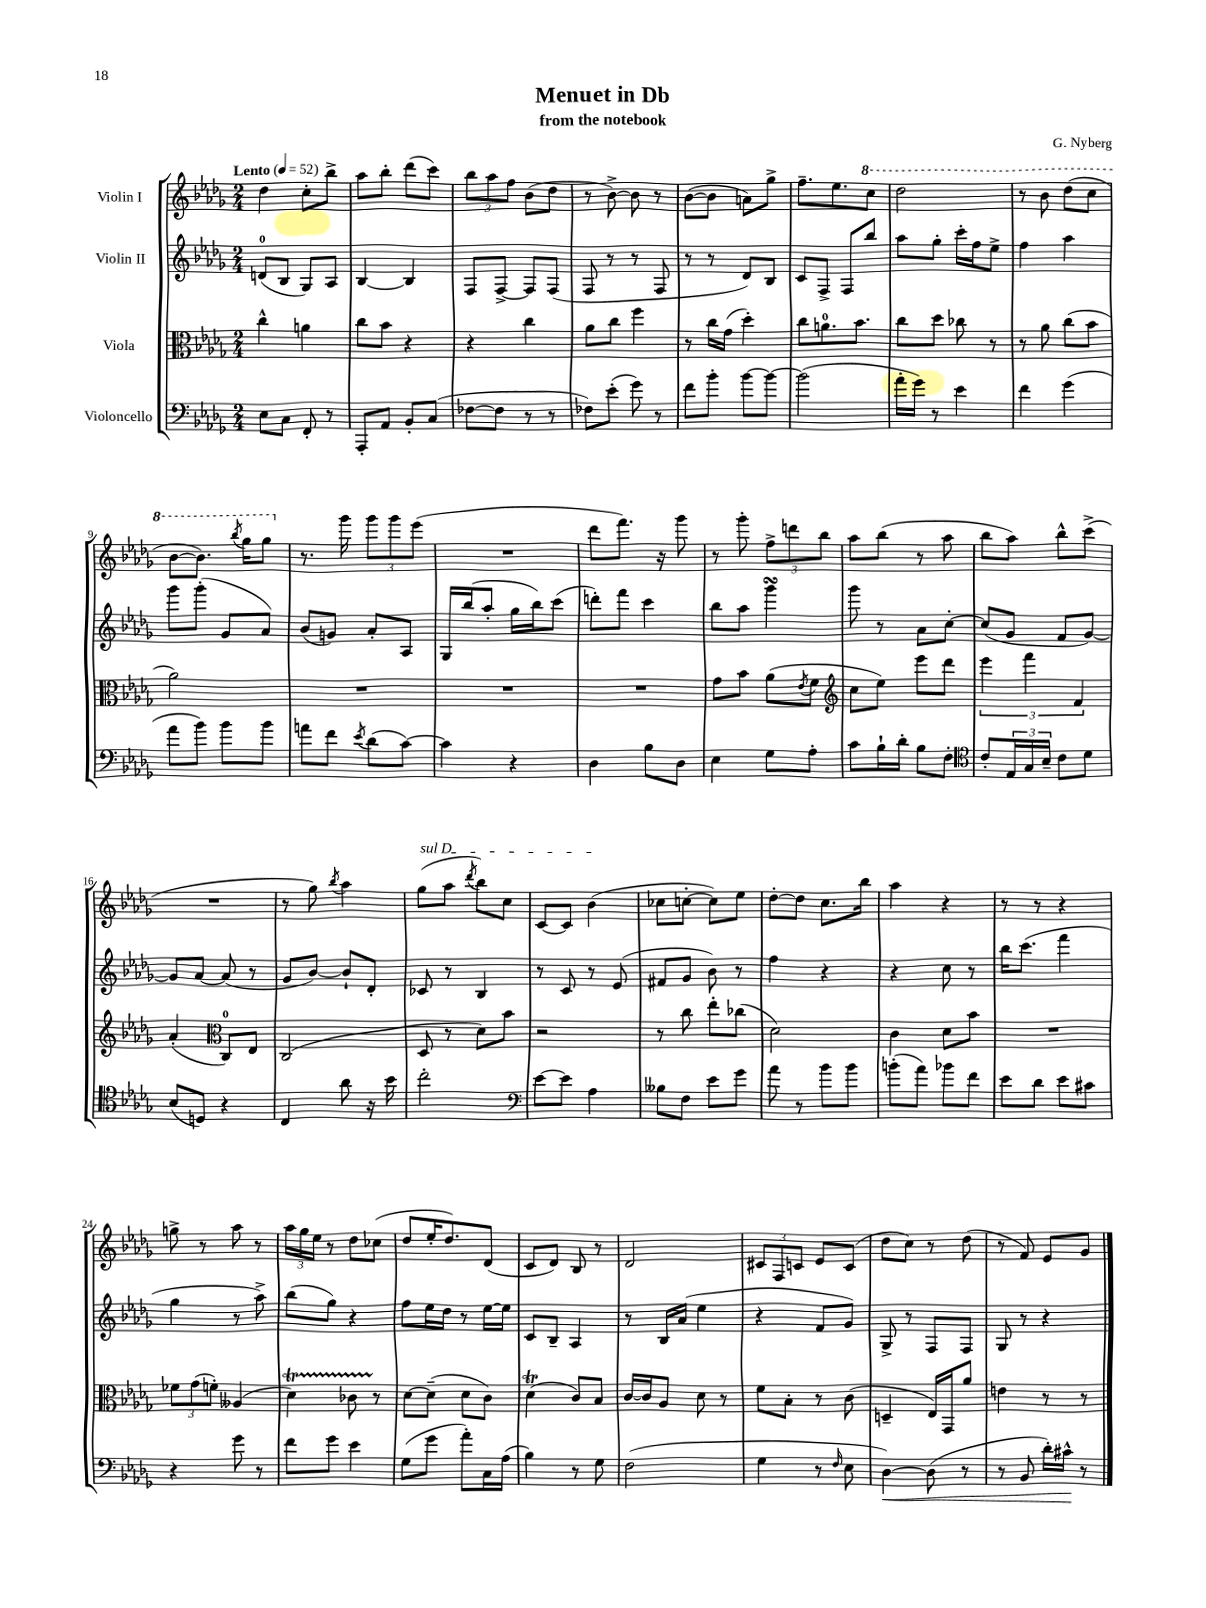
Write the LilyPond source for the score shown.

\header { title = "Menuet in Db" composer = "G. Nyberg" subtitle = "from the notebook" }
<<
\new StaffGroup <<
\new Staff = "s0" \with { instrumentName = "Violin I" } {
    \clef treble \key des \major \numericTimeSignature \time 2/4 \tempo "Lento" 4 = 52
    des''4 c''8-. bes''8-> |
    aes''8 bes''8-. des'''8( c'''8) |
    \tuplet 3/2 { bes''8 aes''8 f''8 } bes'8( des''8 |
    r8 bes'8~->) bes'8 r8 |
    bes'8~( bes'8 a'8) ges''8-> |
    f''8.-- ees''8. \ottava #1 c'''8 |
    des'''2 |
    r8 bes''8 des'''8( c'''8 |
    bes''8~ bes''8.) \acciaccatura { bes'''8 } ges'''16 ges'''8 \ottava #0 |
    r8. ges'''16 \tuplet 3/2 { ges'''8 ges'''8 ees'''8( } |
    R2 |
    des'''8 f'''8.) r16 ges'''8 |
    r8 ges'''8-. \tuplet 3/2 { f''8-> d'''8 bes''8 } |
    aes''8 bes''8( r8 aes''8 |
    bes''8 aes''8) bes''8-^ c'''8->( |
    R2 |
    r8 ges''8) \acciaccatura { bes''8 } aes''4 |
    \once \override TextSpanner.bound-details.left.text = \markup { \italic "sul D" } ges''8\startTextSpan( aes''8 \acciaccatura { des'''8 } bes''8) c''8 |
    c'8~ c'8 bes'4\stopTextSpan( |
    ces''8 c''8~-. c''8) ees''8 |
    des''8~-. des''8 c''8. bes''16 |
    aes''4 r4 |
    r8 r8 r4 |
    g''8-> r8 aes''8 r8 |
    \tuplet 3/2 { aes''16 ges''16 ees''16 } r8 des''8 ces''8( |
    des''8 ees''16-. des''8.) des'8( |
    c'8 des'8) bes8 r8 |
    des'2 |
    \tuplet 3/2 { cis'8 f8 c'8 } ees'8 c'8( |
    des''8 c''8) r8 des''8( |
    r8 f'8) ees'8 ges'8 \bar "|." |
}
\new Staff = "s1" \with { instrumentName = "Violin II" } {
    \clef treble \key des \major \numericTimeSignature \time 2/4
    d'8-0( bes8 ges8) aes8 |
    bes4~ bes4 |
    f8 f8~-> f8 f8( |
    f8 r8 r8 f8 |
    r8 r8 des'8) bes8 |
    c'8 f8-> f8 bes''8 |
    aes''8 ges''8-. c'''16-. f''16 ees''8-> |
    f''4 aes''4 |
    ges'''8 ges'''8-.( ges'8 aes'8) |
    bes'8( g'8) aes'8-. aes8 |
    ges16 bes''16( aes''8-. ges''16 bes''16) c'''8( |
    d'''8-.) f'''8 c'''4 |
    bes''8 aes''8 ges'''4\turn |
    ges'''8 r8 aes'8 c''8~-. |
    c''8( ges'8 f'8 ges'8~) |
    ges'8 aes'8~ aes'8( r8 |
    ges'8 bes'8~) bes'8-! des'8-. |
    ces'8 r8 bes4 |
    r8 c'8 r8 ees'8( |
    fis'8 ges'8 bes'8) r8 |
    f''4 r4 |
    r4 c''8 r8 |
    bes''16 c'''8.( f'''4 |
    ges''4 r8 aes''8->) |
    bes''8( ges''8) r4 |
    f''8 ees''16 des''16 r8 ees''16~ ees''16 |
    c'8 bes8-- aes4 |
    r8 bes16 aes'16( ees''4 |
    r4 f'8 ges'8) |
    ges8-> r8 f8 f8 |
    ges8 r8 r4 \bar "|." |
}
\new Staff = "s2" \with { instrumentName = "Viola" } {
    \clef alto \key des \major \numericTimeSignature \time 2/4
    c''4-^ a'4 |
    c''8 bes'8 r4 |
    r4 c''4 |
    aes'8 c''8 f''4 |
    r8 c''16 ges'16( des''4-.) |
    c''8 a'8.-0 bes'8. |
    c''8 des''8 ces''8 r8 |
    r8 aes'8 c''8( bes'8 |
    aes'2) |
    R2 |
    R2 |
    R2 |
    ges'8 bes'8 aes'8( \acciaccatura { ees'8 } f'8 |
    \clef treble c''8 ees''8) ees'''8 des'''8 |
    \tuplet 3/2 { ees'''4 f'''4 f'4 } |
    aes'4-.( \clef alto c8-0) ees8 |
    c2( |
    des8 r8 des'8) bes'8 |
    r2 |
    r8 c''8 ees''8-. ces''8( |
    des'2) |
    c'4 des'8 bes'8 |
    R2 |
    \tuplet 3/2 { fes'8 ges'8( f'8-.) } aeses4( |
    des'4\startTrillSpan) ces'8 r8\stopTrillSpan |
    des'8~ des'8--( des'8 c'8) |
    des'4\trill( c'8) bes8 |
    c'16~ c'16 aes8 des'8 r8 |
    f'8 bes8-. r8 c'8( |
    d4-- ees16) ges,16 aes'8 |
    e'4 r8 r8 \bar "|." |
}
\new Staff = "s3" \with { instrumentName = "Violoncello" } {
    \clef bass \key des \major \numericTimeSignature \time 2/4
    ees8 c8 f,8-. r8 |
    aes,,8-. aes,8 bes,8-. c8( |
    fes8~ fes8 r8 r8 |
    fes8) ees'8-.( ges'8) r8 |
    f'8 bes'8-. bes'8~ bes'8~ |
    bes'2( |
    aes'16-. ges'16) r8 ees'4 |
    f'4 ges'4( |
    aes'8 bes'8) bes'8 bes'8 |
    a'8 f'8 \acciaccatura { ees'8 } des'8( c'8~) |
    c'4 r4 |
    des4 bes8 des8 |
    ees4 ges8 aes8-. |
    c'8 bes16-! des'16-. bes8 f8-. |
    \clef tenor c'8-. \tuplet 3/2 { ees16 ges16 bes16-- } c'8 des'8 |
    bes8( d8) r4 |
    c4 aes'8 r16 bes'16 |
    c''2-. |
    \clef bass ees'8~ ees'8 aes4 |
    beses8 f8 ees'8 ges'8 |
    aes'8 r8 bes'8 bes'8 |
    b'8-.( aes'8) bes'8 f'8 |
    ees'8 des'8 ees'8 cis'8 |
    r4 ges'8 r8 |
    f'8 ges'8 ees'4 |
    ges8( ges'8 aes'8-.) c16 aes16( |
    bes4) r8 ges8 |
    f2( |
    ges4 r8 \grace { f16 } ees8 |
    des4~\<) des8( r8 |
    r8 bes,8 des'16-.) cis'16-^\! r8 \bar "|." |
}
>>
>>
